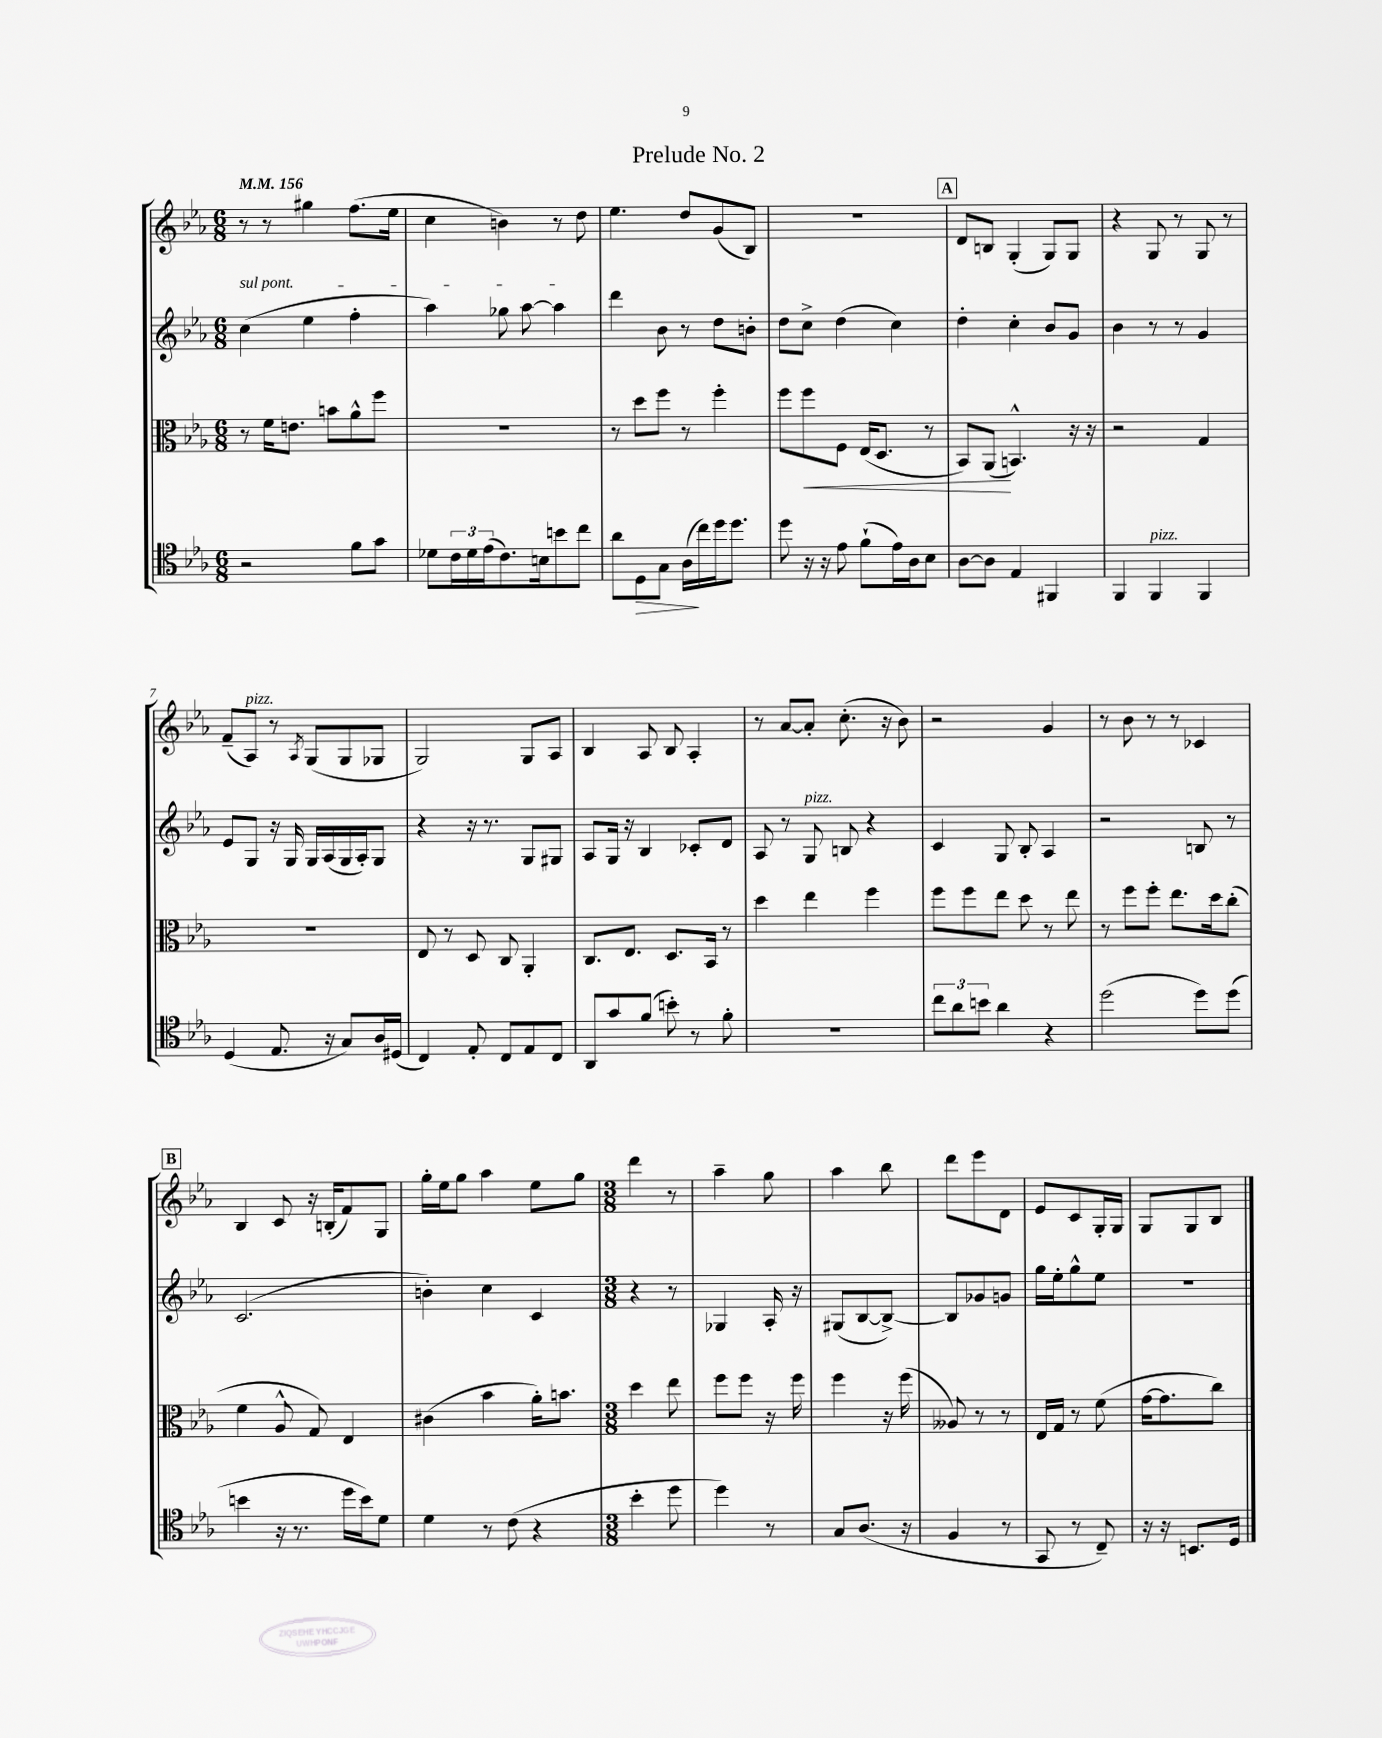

**kern	**kern	**kern	**kern
*staff4	*staff3	*staff2	*staff1
*clefC4	*clefC3	*clefG2	*clefG2
*k[b-e-a-]	*k[b-e-a-]	*k[b-e-a-]	*k[b-e-a-]
*M6/8	*M6/8	*M6/8	*M6/8
*MM156	*MM156	*MM156	*MM156
2r	8r	(4cc\	8r
.	16f\LK	.	8r
.	8.e\J	.	.
.	.	4ee-\	4gg#\
.	8b\L	.	.
8f\L	8a-^^\	4ff'\	(8.ff\L
8g\J	8ff\J	.	.
.	.	.	16ee-\Jk
=	=	=	=
8d-\L	2.r	4aa-\)	4cc\
24c\L	.	.	.
24d-\	.	.	.
(24e-\J	.	.	.
8.c\)	.	8gg-\	4b\)
.	.	[8aa-\	.
16B\k	.	.	.
8b\	.	4aa-\]	8r
8cc\J	.	.	8dd\
=	=	=	=
8a-\L	8r	4ddd\	4.ee-\
8D\	8dd\L	.	.
8G\J	8ff\J	8b-\	.
(16A-\LL	8r	8r	8dd/L
16cc\)	.	.	.
16dd\J	4ff'\	8dd\L	(8g/
8.dd\J	.	.	.
.	.	8b'\J	8B-/J)
=	=	=	=
8dd\	8ff\L	8dd\L	2.r
16r	8ff\	8cc^\J	.
16r	.	.	.
8e-\	8F\J	(4dd\	.
(8f`\L	(16E-/LK	.	.
.	8.D/J	.	.
16e-\L)	.	4cc\)	.
16A-\J	.	.	.
8B-\J	8r	.	.
=	=	=	=
[8A-\L	8BB-/L)	4dd'\	8d/L
8A-\]J	(8AA-/J	.	8B/J
4E-/	4.BB^^/)	4cc'\	(4G'/
4FF#/	.	8b-/L	8G/L)
.	16r	8g/J	8G/J
.	16r	.	.
=	=	=	=
4FF/	2r	4b-\	4r
4FF/	.	8r	8G/
.	.	8r	8r
4FF/	4G/	4g/	8G/
.	.	.	8r
=	=	=	=
(4D/	2.r	8e-/L	(8f~/L
.	.	8G/J	8A-/J)
8.E-/	.	16r	8r
.	.	16G/	.
.	.	.	8qA-/
.	.	16G/LL	(8G/L
16r	.	(16A-/	.
8G/L)	.	16G/	8G/
.	.	16A-'/J)	.
16A-/L	.	8G/J	8G-/J
(16D#/JJ	.	.	.
=	=	=	=
4C/)	8E-/	4r	2G/)
.	8r	.	.
8E-'/	8D/	16r	.
.	.	8.r	.
8C/L	8C/	.	.
8E-/	4AA-'/	8G/L	8G/L
8C/J	.	8G#/J	8A-/J
=	=	=	=
8AA-/L	8.C/L	8A-/L	4B-/
8g/	.	16G/Jk	.
.	8.E-/J	16r	.
(8f/J	.	4B-/	8A-/
8b'\)	8.D/L	.	8B-/
8r	.	8c-'/L	4A-'/
.	16BB-/Jk	.	.
8f'\	8r	8d/J	.
=	=	=	=
2.r	4dd\	8A-/	8r
.	.	8r	[8a-/L
.	4ee-\	8G/	8a-'/]J
.	.	8B/	(8.cc'\
.	4ff\	4r	.
.	.	.	16r
.	.	.	8b-\)
=	=	=	=
12cc\L	8ff\L	4c/	2r
12a-\	.	.	.
.	8ff\	.	.
12b\J	.	.	.
4a-\	8ee-\J	8G/	.
.	8dd\	8B-'/	.
4r	8r	4A-/	4g/
.	8ee-\	.	.
=	=	=	=
(2dd\	8r	2r	8r
.	8ff\L	.	8b-\
.	8ff'\J	.	8r
.	8.ee-\L	.	8r
8dd\L)	.	8B/	4c-/
.	16dd\k	.	.
(8dd\J	(8cc'\J	8r	.
=	=	=	=
4b\	4f\	(2.c/	4B-/
16r	8A-^^/	.	8c/
8.r	.	.	.
.	8G/)	.	16r
.	.	.	(16B'/LK
16dd\LL	4E-/	.	8f/)
16b\J)	.	.	.
8d\J	.	.	8G/J
=	=	=	=
4d\	(4c#\	4b'\)	16gg'\LL
.	.	.	16ee-\J
.	.	.	8gg\J
8r	4b-\	4cc\	4aa-\
(8c\	.	.	.
4r	16a-'\LK)	4c/	8ee-\L
.	8.b\J	.	.
.	.	.	8gg\J
=	=	=	=
*M3/8	*M3/8	*M3/8	*M3/8
4b-'\	4dd\	4r	4ddd\
8dd\	8ee-\	8r	8r
=	=	=	=
4dd\)	8ff\L	4G-/	4aa-~\
.	8ff\J	.	.
8r	16r	16A-'/	8gg\
.	16ff\	16r	.
=	=	=	=
8G/L	4ff\	(8G#/L	4aa-\
(8.A-/J	.	[8B-/	.
.	16r	8B-^/_J)	8bb-\
16r	(16ff\	.	.
=	=	=	=
4F/	8A--/)	8B-/]L	8ddd\L
.	8r	8g-/	8eee-\
8r	8r	8g/J	8d\J
=	=	=	=
8GG/	16E-/LL	16gg\LL	8e-/L
.	16G/JJ	16ee-'\J	.
8r	8r	8gg^^\	8c/
8C~/)	(8f\	8ee-\J	16G'/L
.	.	.	16G/JJ
=	=	=	=
16r	[16g\LK	4.r	8G/L
16r	8.g\]	.	.
8.BB/L	.	.	8G/
.	8cc\J)	.	8B-/J
16D/Jk	.	.	.
==	==	==	==
*-	*-	*-	*-
